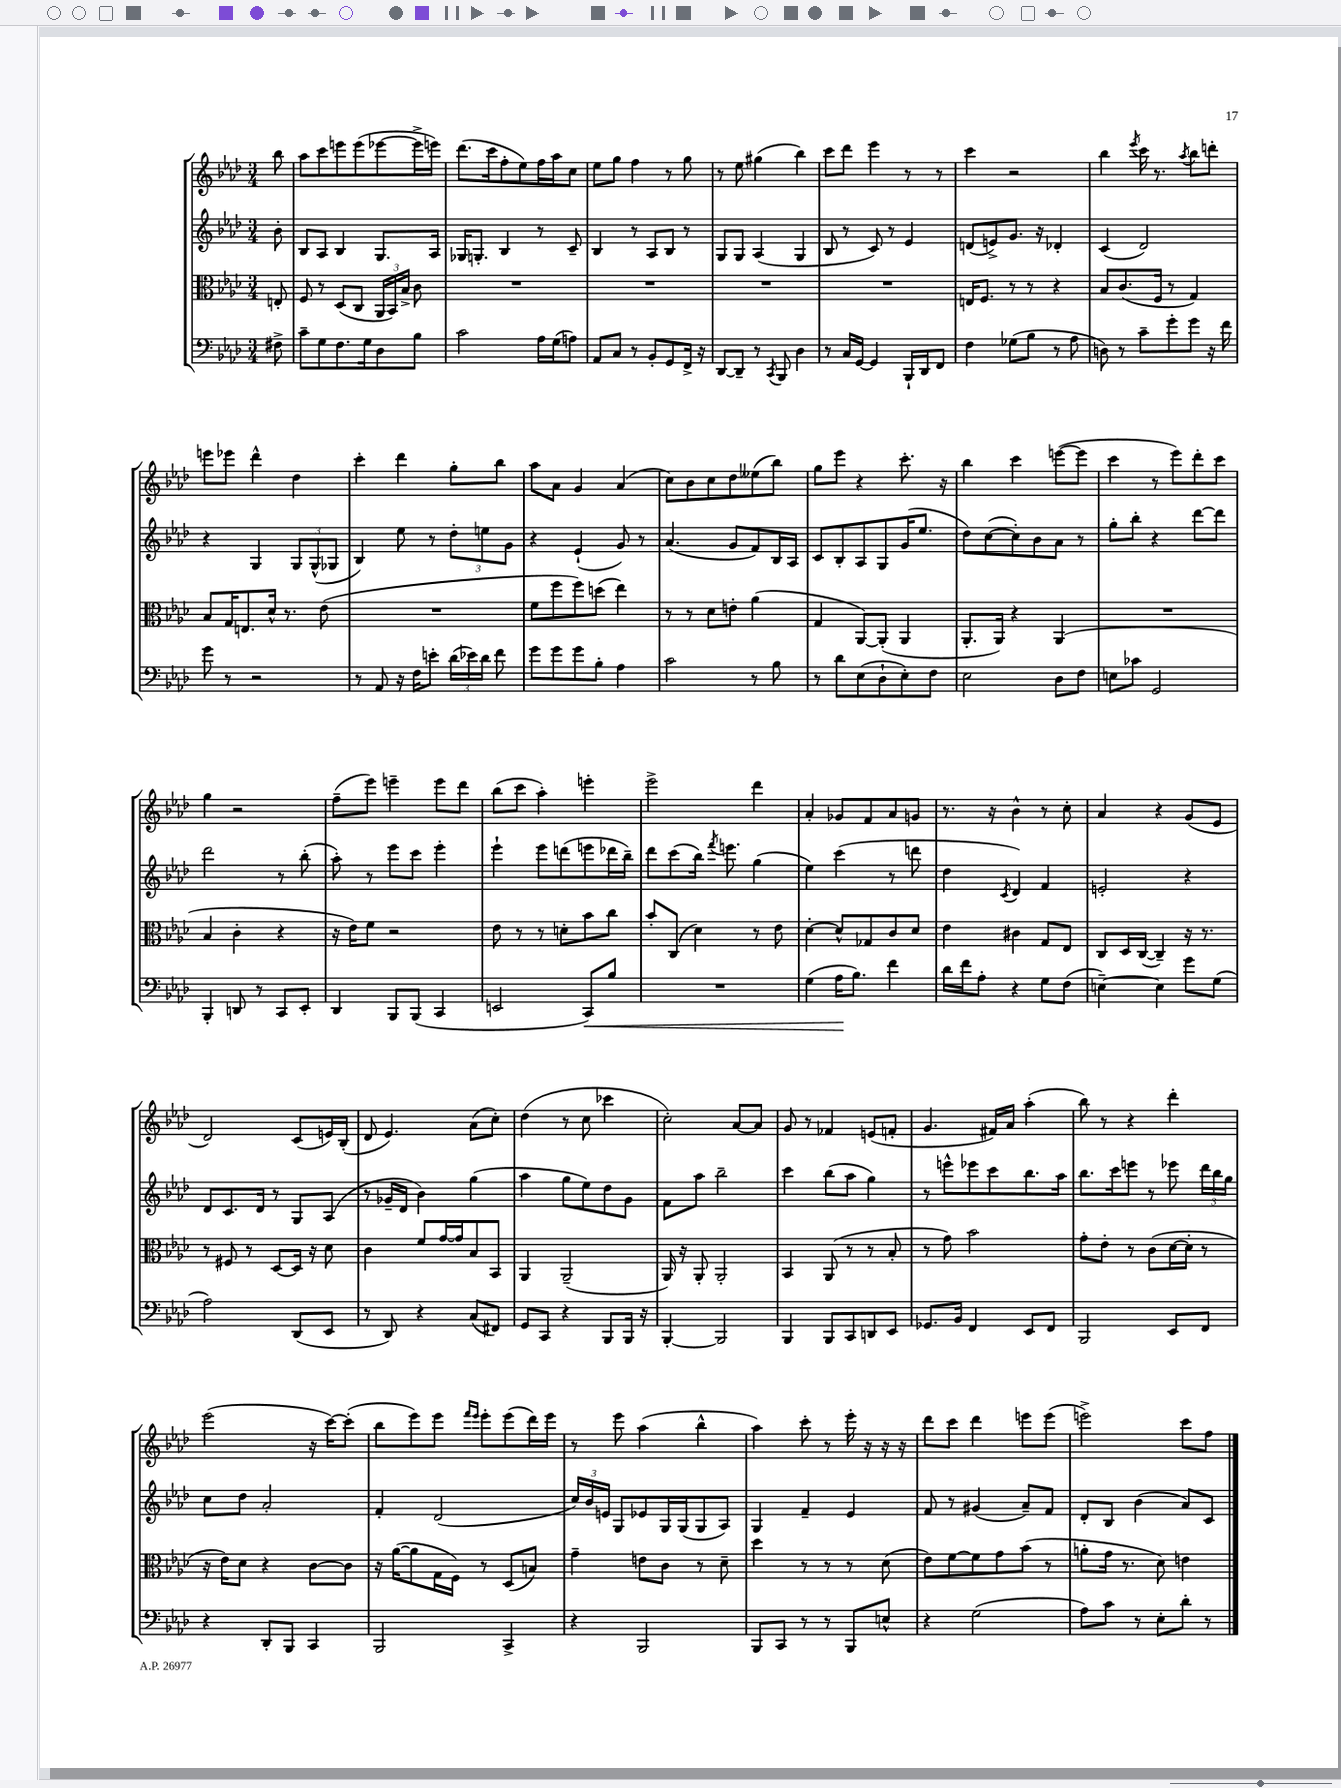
<<
\new StaffGroup <<
\new Staff = "s0" {
    \clef treble \key aes \major \numericTimeSignature \time 3/4 \partial 8
    \autoBeamOff bes''8 |
    aes''8[ c'''8 e'''8 e'''8( ees'''8~ ees'''16-> e'''16]) |
    des'''8.[( c'''16 f''8-. ees''8) f''16 aes''16 c''8] |
    ees''8[ g''8] f''4 r8 g''8 |
    r8 ees''8 gis''4( bes''4) |
    c'''8[ des'''8] ees'''4 r8 r8 |
    c'''4 r2 |
    bes''4 \acciaccatura { ees'''8 } c'''16 r8. \acciaccatura { aes''8 } bes''8[ d'''8]-. |
    e'''8[ ees'''8] des'''4-^ des''4 |
    c'''4-. des'''4 g''8[-. bes''8] |
    aes''8[ aes'8] g'4 aes'4( |
    c''8[) bes'8 c''8 des''8 eeses''8( bes''8]) |
    g''8[ ees'''8] r4 c'''8.-. r16 |
    bes''4 c'''4 e'''8[~( e'''8] |
    c'''4 r8 ees'''8[) des'''8-. c'''8] |
    g''4 r2 |
    f''8[--( ees'''8]) e'''4-- e'''8[ des'''8] |
    bes''8[( c'''8] aes''4-.) e'''4-. |
    ees'''2-> des'''4 |
    aes'4-. ges'8[ f'8 aes'8 g'8] |
    r8. r16 bes'4-^ r8 c''8-. |
    aes'4 r4 g'8[( ees'8] |
    des'2) c'8[( e'16) bes16]-.( |
    des'8 ees'4.) aes'8[( c''8]-.) |
    des''4( r8 c''8 ces'''4 |
    c''2-.) aes'8[~ aes'8] |
    g'8 r8 fes'4 e'8[( f'8]-. |
    g'4. fis'16[) aes'16] aes''4-.( |
    bes''8) r8 r4 des'''4-. |
    ees'''2( r16 c'''16[~) c'''8]-.( |
    bes''8[ ees'''8) ees'''8] \grace { f'''16[ ees'''16] } ees'''8[-. ees'''8( des'''16) ees'''16] |
    r8 ees'''8 aes''4( bes''4-^ |
    aes''4) c'''8-. r8 ees'''16-. r16 r16 r16 |
    des'''8[ c'''8] des'''4 e'''8[ e'''8]( |
    e'''2->) c'''8[ f''8] \bar "|." |
}
\new Staff = "s1" {
    \clef treble \key aes \major \numericTimeSignature \time 3/4 \partial 8
    \autoBeamOff bes'8-. |
    bes8[ aes8] bes4 g8.[ aes16] |
    ges16[ g8.]-. bes4 r8 c'8-- |
    bes4 r8 aes8[ bes8] r8 |
    g8[ g8] aes4( g4 |
    bes8 r8 c'8) r8 ees'4 |
    d'8[( e'8->) g'8.] r16 des'4-. |
    c'4( des'2) |
    r4 g4 \tuplet 3/2 { g8[ g8-^( ges8] } |
    bes4) ees''8 r8 \tuplet 3/2 { des''8[-. e''8 g'8] } |
    r4 ees'4-!( g'8) r8 |
    aes'4.( g'8[ f'8) bes16 aes16] |
    c'8[ bes8-. aes8 g8 g'16( ees''8.] |
    des''8[) c''8~( c''8-.) bes'8 aes'8] r8 |
    g''8[-. bes''8]-. r4 des'''8[~ des'''8] |
    des'''2 r8 bes''8-.( |
    aes''8-.) r8 ees'''8[ c'''8] ees'''4-. |
    ees'''4-! ees'''8[ d'''8( e'''8 des'''16 bes''16]--) |
    des'''8[ c'''8( bes''16]) \acciaccatura { f'''8 } e'''8. g''4( |
    ees''4) c'''4( r8 d'''8 |
    des''4 \acciaccatura { c'8 } des'4) f'4 |
    e'2-. r4 |
    des'8[ c'8. des'16] r8 g8[ aes8]( |
    r8 ges'16[-- des'16] bes'4) g''4( |
    aes''4 g''8[ ees''8) des''8 g'8] |
    f'8[ aes''8] bes''2-- |
    c'''4 bes''8[( aes''8] g''4) |
    r8 e'''8[-^ ees'''8 c'''8 bes''8. aes''16] |
    bes''8.[ c'''16 e'''8] r8 ees'''8 \tuplet 3/2 { des'''16[ bes''16 g''16] } |
    c''8[ des''8] aes'2-. |
    f'4-. des'2( |
    \tuplet 3/2 { c''16[) bes'16 e'16] } g8[ ees'8 g16 g16( g8 aes8]) |
    g4 f'4-- ees'4 |
    f'8 r8 gis'4( aes'8[--) f'8] |
    des'8[-. bes8] bes'4( aes'8[) c'8] \bar "|." |
}
\new Staff = "s2" {
    \clef alto \key aes \major \numericTimeSignature \time 3/4 \partial 8
    \autoBeamOff e8-. |
    f8 r8 des8[( c8] \tuplet 3/2 { aes,16[ bes,16) bes16]-> } c'8 |
    R2. |
    R2. |
    R2. |
    R2. |
    e16[ f8.] r8 r8 r4 |
    bes8[ c'8.( f16] r8 g4) |
    bes8[ g16 e8. des'16]-^ r8. ees'8( |
    R2. |
    f'8[ f''8 f''8) d''8]( ees''4) |
    r8 r8 des'8[ e'8]-. aes'4( |
    g4 aes,8[~) aes,8]-.( aes,4 |
    aes,8.[-. aes,16]) r4 aes,4( |
    R2. |
    bes4 c'4-. r4 |
    r16 ees'16[) f'8] r2 |
    ees'8 r8 r8 d'8[-. bes'8 c''8] |
    bes'8[-. c8]( des'4) r8 ees'8 |
    des'4~-. des'8[-^ ges8 c'8 des'8] |
    ees'4 cis'4 g8[ ees8] |
    c8[ des16 c16]~( c4--) r16 r8. |
    r8 fis8 r8 des8[~ des16] r16 des'8 |
    c'4 f'8[ g'16~ g'16 bes8 bes,8] |
    aes,4 aes,2--( |
    aes,16) r16 aes,8-. aes,2-. |
    bes,4 aes,8( r8 r8 bes8-. |
    r8 g'8) bes'2 |
    g'8[-. ees'8]-. r8 c'8[( des'16~ des'16]-. r8 |
    r16 ees'16[) des'8] r4 c'8[~ c'8] |
    r16 aes'16[~( aes'8 g16 f16]) r8 des8[( b8]) |
    g'4-- e'8[ c'8] r8 des'8-- |
    des''4 r8 r8 r8 des'8( |
    ees'8[) f'8~ f'8 g'8 bes'8]( r8 |
    a'8[-. g'16] r8. des'8) e'4 \bar "|." |
}
\new Staff = "s3" {
    \clef bass \key aes \major \numericTimeSignature \time 3/4 \partial 8
    \autoBeamOff fis8-> |
    c'8[-- g8 f8. g16 des8 bes8] |
    c'2 aes16[ g16( a8]) |
    aes,8[ c8] r8 bes,8[-. g,8 f,16]-> r16 |
    des,8[~ des,8]-- r8 \acciaccatura { c,8 } bes,,8 des4 |
    r8 c16[ g,16]~ g,4 bes,,16[-! des,16 f,8] |
    f4 ges8[( bes8] r8 aes8 |
    d8) r8 c'8[-- g'8-. g'8] r16 f'16 |
    g'8 r8 r2 |
    r8 aes,8 r16 f16[ e'8]-. \tuplet 3/2 { des'16[( ees'16) des'16] } f'8 |
    g'8[ g'8 g'8 bes8]-. aes4 |
    c'2 r8 bes8 |
    r8 des'8[ ees8( des8-! ees8-.) f8] |
    ees2 des8[ f8] |
    e8[ ces'8] g,2 |
    bes,,4-. d,8 r8 c,8[ ees,8]-. |
    des,4 bes,,8[ bes,,8]( c,4 |
    e,2 c,8[\<) bes8] |
    R2. |
    g4( aes16[\! bes8.]) f'4 |
    des'16[ f'16 aes8]-. r4 g8[ f8]( |
    e4~--) e4 g'8[ g8]( |
    aes2) des,8[( ees,8] |
    r8 des,8) r4 c8[( fis,8]) |
    g,8[ c,8] r4 bes,,8[ bes,,16] r16 |
    bes,,4~-. bes,,2 |
    bes,,4 bes,,8[ c,8 d,8 ees,8] |
    ges,8.[ bes,16] f,4 ees,8[ f,8] |
    bes,,2 ees,8[ f,8] |
    r4 des,8[-. bes,,8] c,4 |
    bes,,2 c,4-> |
    r4 bes,,2 |
    bes,,8[ c,8] r8 r8 bes,,8[ e8]-^ |
    r4 g2( |
    aes8[) c'8] r8 ees8[-. des'8]-. r8 \bar "|." |
}
>>
>>
\layout { \context { \Score \remove "Bar_number_engraver" } }
